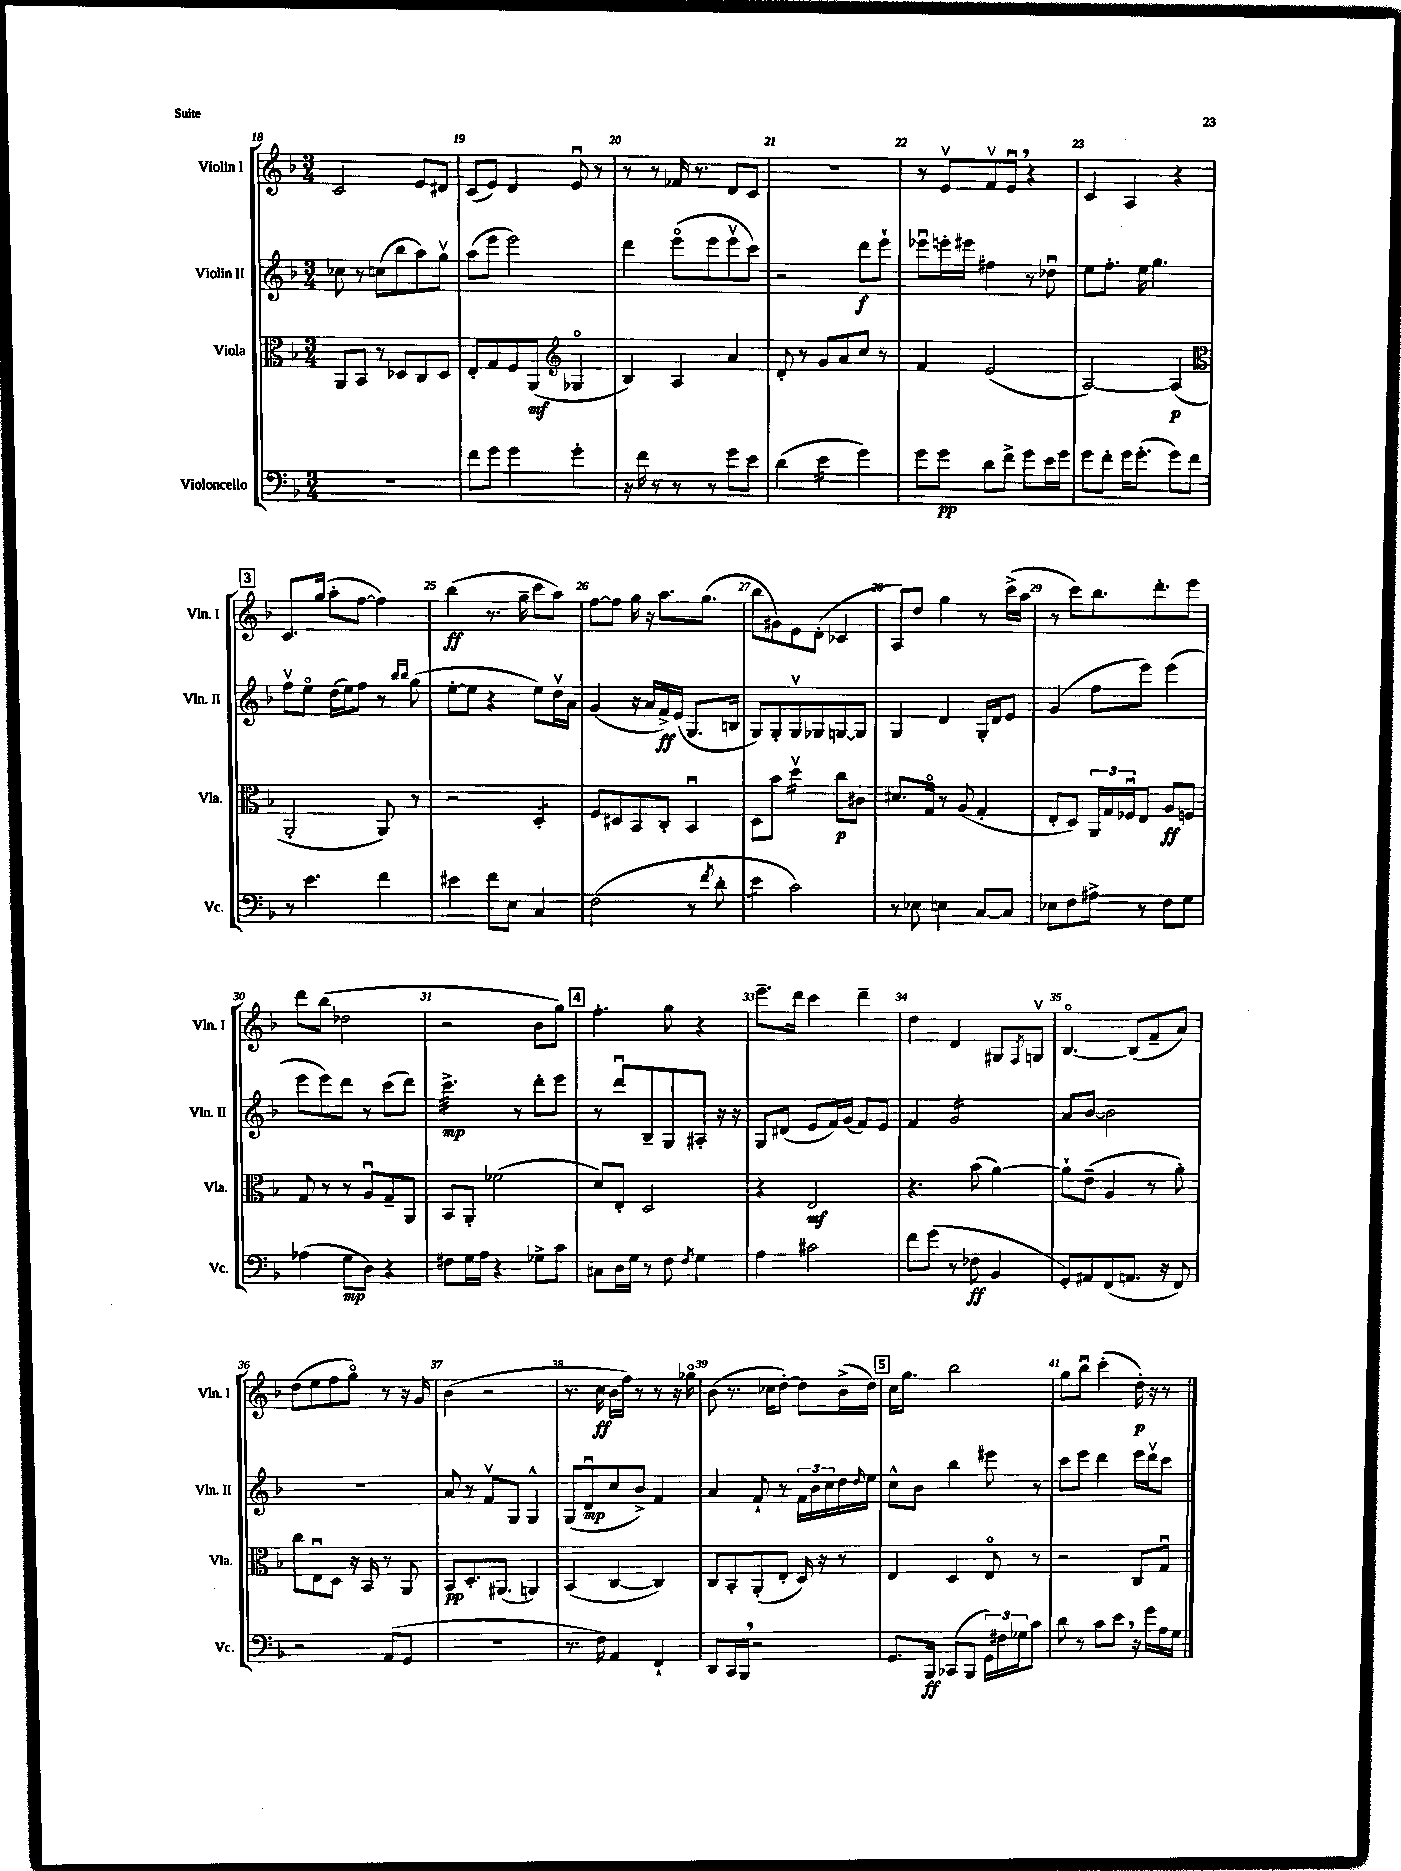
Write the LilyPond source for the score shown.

<<
\new StaffGroup <<
\new Staff = "s0" \with { instrumentName = "Violin I" shortInstrumentName = "Vln. I" } {
    \clef treble \key f \major \numericTimeSignature \time 3/4
    c'2 e'8 dis'8 |
    c'8( e'8) d'4 e'8\downbow r8 |
    r8 r8 fes'16 r8. d'8 c'8 |
    R2. |
    r8 e'8\upbow f'8\upbow e'8\downbow \breathe r4 |
    c'4 a4 r4 |
    \mark \markup { \box "3" } c'8. g''16( a''8-. f''8~ f''4) |
    bes''4\ff( r8. g''16-- c'''8 a''8) |
    f''8~ f''8 g''16 r16 a''8. g''8.( |
    bes''8 gis'8) e'8 d'8-.( ces'4 |
    a8) d''8 g''4 r8 c'''16->( a''16 |
    r8 c'''8) bes''8. d'''8.-. e'''8 |
    d'''8 bes''8( des''2 |
    r2 bes'8 g''8) |
    \mark \markup { \box "4" } f''4.-. g''8 r4 |
    e'''8.-- d'''16 c'''4 d'''4-- |
    d''4 d'4 gis8 \acciaccatura { f8 } g8\upbow |
    bes4.~\flageolet bes8( f'8-- a'8) |
    d''8( e''8 f''8 g''8\flageolet) r8 r16 g'16 |
    bes'4( r2 |
    r8. c''16\ff bes'16 f''16) r8 r8 r16 ges''16\flageolet |
    bes'8( r8. ces''16 d''8~-.) d''8 bes'16->( d''16) |
    \mark \markup { \box "5" } c''16 g''8. bes''2 |
    g''8 bes''8\downbow c'''4-.( d''16-.\p) r16 r8 \bar "|." |
}
\new Staff = "s1" \with { instrumentName = "Violin II" shortInstrumentName = "Vln. II" } {
    \clef treble \key f \major \numericTimeSignature \time 3/4
    ces''8 r8 c''8( bes''8 a''8) g''8\upbow |
    a''8( e'''8 e'''2) |
    d'''4 e'''8\flageolet( e'''8 e'''8\upbow c'''8) |
    r2 d'''8\f e'''8-! |
    ees'''8\downbow e'''16-. eis'''16 fis''4 r8 des''8\downbow |
    e''8 f''8.-. e''16 g''4. |
    \mark \markup { \box "3" } f''8\upbow e''8\flageolet d''16( e''16) f''8 r8 \grace { bes''16 bes''16 } g''8( |
    e''8~-. e''8 r4 e''8) d''16\upbow a'16 |
    g'4( r16 a'16 f'16->\ff) e'16( g8. b16 |
    g8) g8-. g8\upbow ges8 g8~ g8 |
    g4 d'4 g16-. d'16 e'8 |
    g'4( f''8 e'''8) e'''4( |
    e'''8 e'''8) d'''8 r8 c'''8( d'''8) |
    c'''4.:32->\mp r8 d'''8-. e'''8 |
    \mark \markup { \box "4" } r8 d'''8\downbow bes8-- g8 ais8-. r16 r16 |
    g8 dis'8( e'8 f'16) g'16( f'8) e'8 |
    f'4 g'2:16 |
    a'8 bes'8~ bes'2 |
    R2. |
    a'8 r8 f'8\upbow g8 g4-^ |
    g8( d'8\downbow\mp c''8 bes'8->) f'4 |
    a'4 f'8-! r8 \tuplet 3/2 { f'16 bes'16 c''16 } d''16 \grace { d''16 } e''16 |
    \mark \markup { \box "5" } c''8-^ bes'8 bes''4 eis'''8 r8 |
    c'''8 e'''8 d'''4 e'''16 d'''16\upbow c'''8 \bar "|." |
}
\new Staff = "s2" \with { instrumentName = "Viola" shortInstrumentName = "Vla." } {
    \clef alto \key f \major \numericTimeSignature \time 3/4
    a,8 bes,8 r8 des8 c8 des8 |
    e8-. g8 f8 a,8\mf( \clef treble ges4\flageolet |
    bes4) a4 a'4 |
    d'8-. r8 g'8 a'8 c''8 r8 |
    f'4 e'2( |
    a2~) a4\p( |
    \mark \markup { \box "3" } \clef alto a,2-. a,8) r8 |
    r2 d4:8-. |
    f8 dis8 bes,8 c8-. bes,4\downbow |
    d8 bes'8 d''4:16\upbow c''8\p cis'8 |
    dis'8. g16\flageolet r8 a8( g4-. |
    e8-. d8) \tuplet 3/2 { a,16 g16 fes16\downbow } e8 a8\ff f8 |
    g8 r8 r8 a8\downbow g8-- a,8 |
    bes,8 a,8-. fes'2( |
    \mark \markup { \box "4" } d'8) e8-. d2 |
    r4 e2\mf |
    r4. bes'8( a'4~) |
    a'8-! e'8--( a4 r8 a'8-.) |
    c''8 e8\downbow d8 r16 bes,16 r8 a,8 |
    bes,8\pp d8.-. ais,8.( a,4) |
    bes,4( c4~ c4) |
    c8 bes,8-. a,8-.( e8-. d16) r16 r8 |
    \mark \markup { \box "5" } e4 d4 e8\flageolet r8 |
    r2 c8 g8\downbow \bar "|." |
}
\new Staff = "s3" \with { instrumentName = "Violoncello" shortInstrumentName = "Vc." } {
    \clef bass \key f \major \numericTimeSignature \time 3/4
    R2. |
    f'8 g'8 g'4 g'4-. |
    r16 f'16 r8 r8 r8 g'8 e'8 |
    d'4( e'4:16 g'4) |
    g'8 g'8\pp d'8 f'8-> g'8 e'16 g'16 |
    g'8 f'8-. g'16 g'8.-.( g'8) f'8 |
    \mark \markup { \box "3" } r8 e'4. f'4 |
    eis'4 f'8 e8 c4 |
    f2( r8 \acciaccatura { f'8 } d'8-. |
    e'4:8 c'2) |
    r8 ees8 e4 c8~ c8 |
    ees8 f8 ais8-> r8 f8 g8 |
    aes4( g8\mp d8) r4 |
    fis8 g16 a16 r4 ges8-> c'8 |
    \mark \markup { \box "4" } cis8 d16 g16 r8 f8 \acciaccatura { f8 } g4 |
    a4 cis'2 |
    f'8 g'8( r8 fes8\ff bes,4 |
    g,8-.) ais,8 f,8( a,8. r16 f,8) |
    r2 a,8( g,8 |
    R2. |
    r8. f16) a,4 f,4-! |
    d,8 c,16 bes,,16 \breathe r2 |
    \mark \markup { \box "5" } g,8. bes,,16\ff ces,8( bes,,8 \tuplet 3/2 { g,16) fis16 ges16 } c'8 |
    d'8 r8 c'8 e'8 \breathe r16 g'16 a16 g16 \bar "|." |
}
>>
>>
\layout { \context { \Score currentBarNumber = #18 \override BarNumber.break-visibility = ##(#f #t #t) barNumberVisibility = #all-bar-numbers-visible } }
